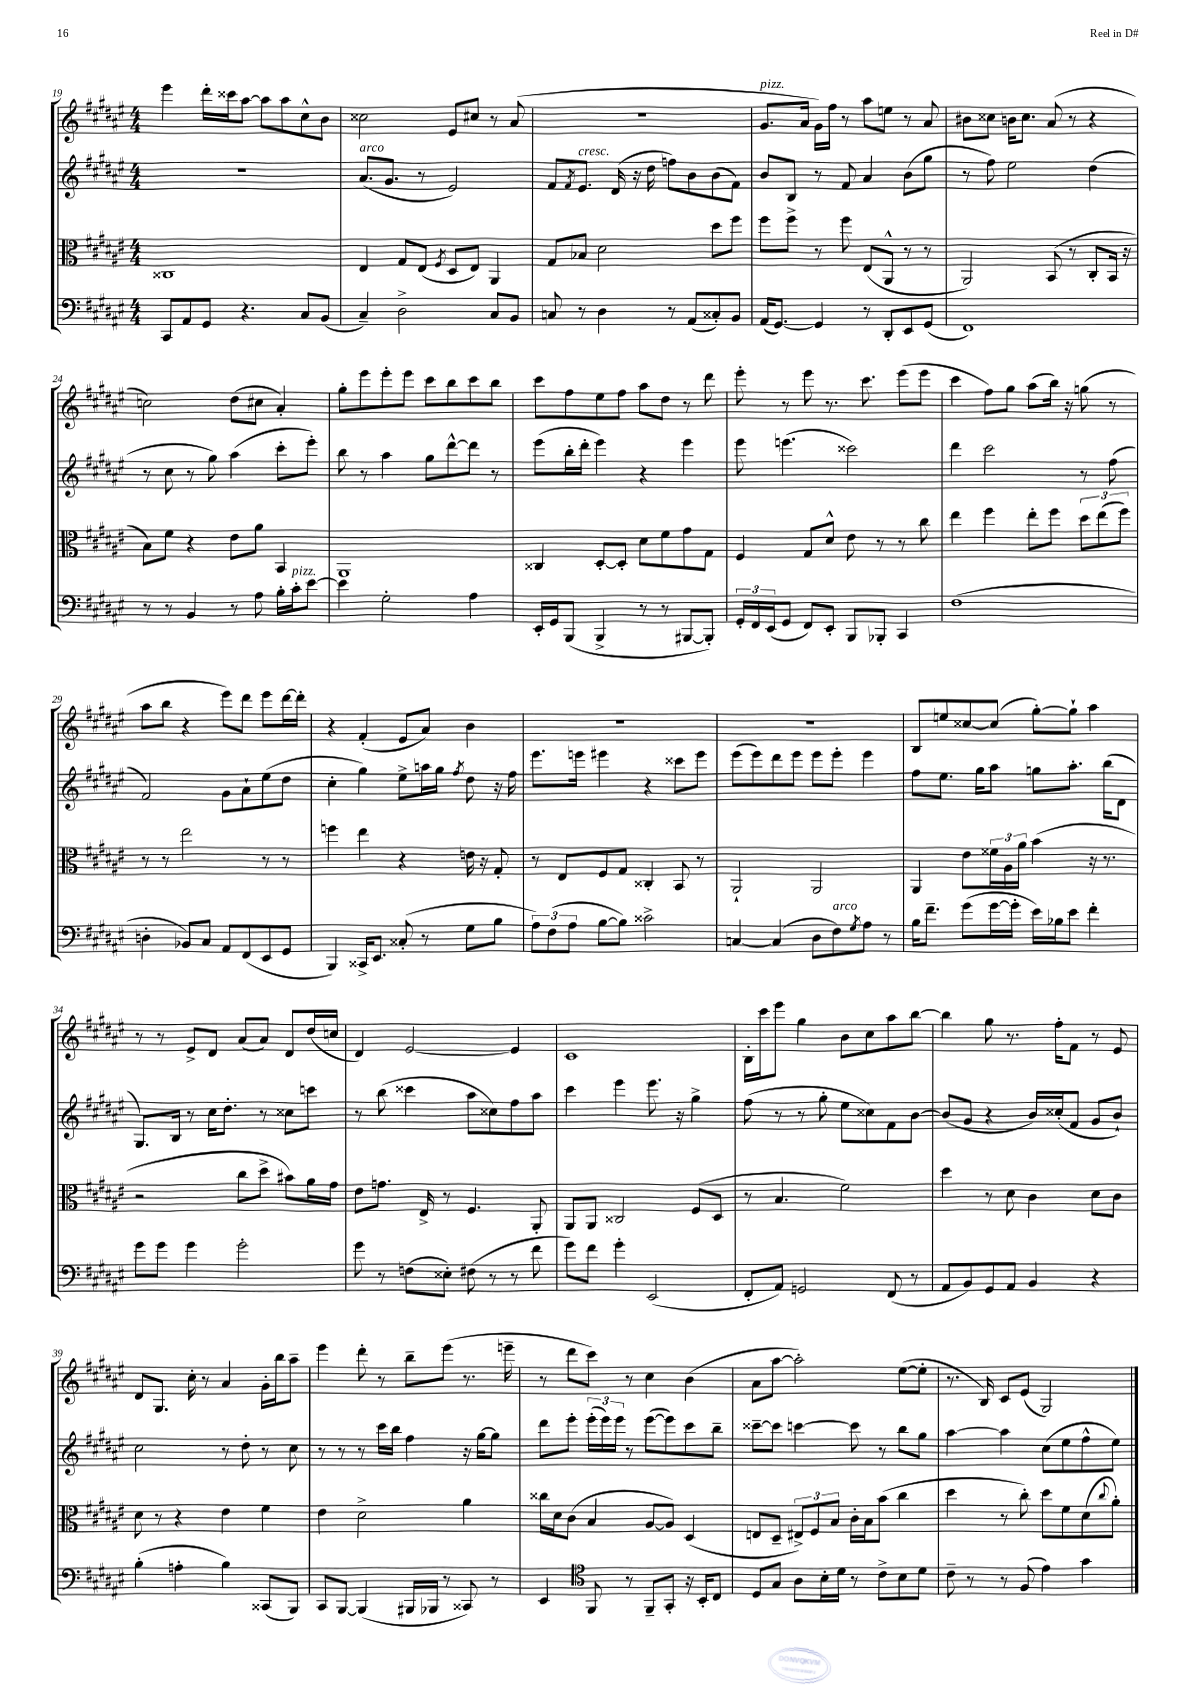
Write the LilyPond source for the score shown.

<<
\new StaffGroup <<
\new Staff = "s0" {
    \clef treble \key fis \major \numericTimeSignature \time 4/4
    eis'''4 dis'''16-. cisis'''16 ais''8~ ais''8 ais''8 cis''8-^ b'8 |
    cisis''2 eis'8 cis''8 r8 ais'8( |
    r1 |
    gis'8.^\markup { \italic "pizz." } ais'16 gis'16) fis''16 r8 ais''8 e''8 r8 ais'8 |
    bis'8 cisis''8 b'16 cisis''8. ais'8( r8 r4 |
    c''2) dis''8( cis''8 ais'4-.) |
    gis''8-. eis'''8 eis'''8-. eis'''8 cis'''8 b''8 cis'''8 b''8 |
    cis'''8 fis''8 eis''8 fis''8 ais''8 dis''8 r8 dis'''8 |
    eis'''8-. r8 eis'''8 r8. cis'''8. eis'''8( eis'''8 |
    cis'''4 fis''8) gis''8 ais''8( b''16) r16 g''8( r8 |
    ais''8 b''8 r4 eis'''8) dis'''8 eis'''8 dis'''16~ dis'''16-. |
    r4 fis'4-.( eis'8 ais'8) b'4 |
    R1 |
    R1 |
    b8 e''8 cisis''8~ cisis''8( gis''8~-.) gis''8-! ais''4 |
    r8 r8 eis'8-> dis'8 ais'8( ais'8) dis'8 dis''16( c''16 |
    dis'4) eis'2~ eis'4 |
    cis'1 |
    b16-. cis'''16 eis'''8 gis''4 b'8 cis''8 ais''8 b''8~ |
    b''4 gis''8 r8. fis''16-. fis'8 r8 eis'8 |
    dis'8 gis8. cis''16-. r8 ais'4 gis'16-. b''16 ais''8-- |
    eis'''4 dis'''8-. r8 b''8-- eis'''8( r8. e'''16-- |
    r8 dis'''8 cis'''8) r8 cis''4 b'4( |
    ais'8 ais''8~ ais''2-.) eis''8~( eis''8-. |
    r8. b16) cis'8 eis'8( gis2) \bar "|." |
}
\new Staff = "s1" {
    \clef treble \key fis \major \numericTimeSignature \time 4/4
    R1 |
    ais'8.^\markup { \italic "arco" }( gis'8. r8 eis'2) |
    fis'8 \acciaccatura { fis'8 } eis'8.^\markup { \italic "cresc." } dis'16( r16 dis''16 f''8) b'8 b'8( fis'8) |
    b'8 b8 r8 fis'8 ais'4 b'8( gis''8 |
    r8 fis''8) eis''2 dis''4( |
    r8 cis''8 r8 gis''8) ais''4( cis'''8-. eis'''8-.) |
    b''8 r8 ais''4 gis''8 dis'''8~-^ dis'''8 r8 |
    eis'''8( b''16-. dis'''16-. eis'''4) r4 eis'''4 |
    eis'''8 e'''4.( cisis'''2) |
    dis'''4 cis'''2 r8 fis''8( |
    fis'2) gis'8 ais'8-! eis''8( dis''8 |
    cis''4-. gis''4) eis''8-> a''16 gis''16 \acciaccatura { fis''8 } dis''8 r16 fis''16 |
    eis'''8. e'''16 eis'''4 r4 cisis'''8 eis'''8 |
    eis'''8( eis'''8) dis'''8 eis'''8 eis'''8 eis'''8-. eis'''4 |
    fis''8 eis''8. gis''16 ais''8 g''8 ais''8.-. b''16( dis'8 |
    gis8.) b16 r8 cis''16 dis''8.-. r8 cisis''8 c'''8 |
    r8 b''8( cisis'''4 ais''8 cisis''8) fis''8 ais''8 |
    cis'''4 eis'''4 eis'''8. r16 gis''4-> |
    fis''8( r8 r8 gis''8-. eis''8 cisis''8) fis'8 b'8~ |
    b'8( gis'8 r4 b'16) cisis''16-.( fis'8 gis'8 b'8-!) |
    cis''2 r8 dis''8-. r8 cis''8 |
    r8 r8 r8 cis'''16 b''16 fis''4 r16 gis''16~ gis''8 |
    dis'''8 eis'''8-. \tuplet 3/2 { eis'''16-.( eis'''16) eis'''16 } r8 eis'''8~( eis'''8) cis'''8 b''8-- |
    cisis'''8~-- cisis'''8 c'''4~ c'''8 r8 b''8 gis''8 |
    ais''4~ ais''4 cis''8( eis''8 fis''8-^ eis''8) \bar "|." |
}
\new Staff = "s2" {
    \clef alto \key fis \major \numericTimeSignature \time 4/4
    cisis1 |
    eis4 gis8 eis8( \acciaccatura { fis8 } dis8 eis8) ais,4 |
    gis8 bes8 dis'2 dis''8 fis''8 |
    fis''8 fis''8-> r8 fis''8 eis8( ais,8-^ r8 r8 |
    ais,2) b,8( r8 cis8-. b,16 r16 |
    b8) fis'8 r4 eis'8 ais'8 b,4 |
    ais,1 |
    cisis4 dis8~-. dis8-. dis'8 fis'8 gis'8 gis8 |
    fis4 gis8 dis'8-^ eis'8 r8 r8 cis''8 |
    eis''4 fis''4 eis''8-. fis''8 \tuplet 3/2 { dis''8 eis''8( fis''8) } |
    r8 r8 eis''2 r8 r8 |
    f''4 eis''4 r4 e'16 r16 gis8-. |
    r8 eis8 fis8 gis8 cisis4-. b,8 r8 |
    ais,2-! ais,2 |
    ais,4 eis'8 \tuplet 3/2 { fisis'16 ais16 ais'16 } b'4( r16 r8. |
    r2 cis''8 dis''8-> bis'8) ais'16 gis'16 |
    eis'8 g'8. eis16-> r8 fis4. ais,8-. |
    ais,8 ais,8 cisis2 fis8( dis8 |
    r8 b4. fis'2) |
    dis''4 r8 dis'8 cis'4 dis'8 cis'8 |
    dis'8 r8 r4 eis'4 fis'4 |
    eis'4 dis'2-> ais'4 |
    cisis''16 dis'16 cis'8( b4 ais8~ ais8) dis4( |
    e8 dis8-- \tuplet 3/2 { eis8->) fis8 b8 } cis'16-. b16 b'8( cis''4 |
    dis''4 r8 cis''8-.) dis''8 fis'8 dis'8( \appoggiatura { cis''8 } ais'8-.) \bar "|." |
}
\new Staff = "s3" {
    \clef bass \key fis \major \numericTimeSignature \time 4/4
    cis,8 ais,8 gis,8 r4. cis8 b,8( |
    cis4--) dis2-> cis8 b,8 |
    c8 r8 dis4 r8 ais,8( cisis8-.) b,8 |
    ais,16( gis,8.~) gis,4 r8 dis,8-. eis,8 gis,8( |
    fis,1) |
    r8 r8 b,4 r8 ais8 b16-. cis'16-.^\markup { \italic "pizz." } eis'8~ |
    eis'4 gis2-. ais4 |
    eis,16-. gis,16 b,,8( b,,4-> r8 r8 bis,,8~ bis,,8-.) |
    \tuplet 3/2 { gis,16-. fis,16 eis,16( } gis,8 fis,8) eis,8-. b,,8 bes,,8-. cis,4 |
    fis1( |
    d4-. bes,8) cis8 ais,8 fis,8( eis,8 gis,8 |
    b,,4) cisis,16-> eis,8. cisis8-.( r8 gis8 b8 |
    \tuplet 3/2 { ais8) fis8( ais8 } b8~ b8) cisis'2-> |
    c4~ c4( dis8 fis8^\markup { \italic "arco" }) \acciaccatura { gis8 } ais8 r8 |
    b16 fis'8.-- gis'8( gis'16~ gis'16-. eis'16) bes16 eis'8 fis'4-. |
    gis'8 gis'8 gis'4 gis'2-. |
    gis'8 r8 f8( eisis8-.) fis8( r8 r8 fis'8 |
    gis'8) fis'8 gis'4-. eis,2( |
    fis,8-. ais,8) g,2 fis,8( r8 |
    ais,8 b,8) gis,8 ais,8 b,4 r4 |
    b4-.( a4-. b4) cisis,8( b,,8) |
    cis,8 b,,8~ b,,4( bis,,16 bes,,16 r8 cisis,8) r8 |
    eis,4 \clef tenor fis,8 r8 fis,8-- gis,8-. r16 b,16-. cis8 |
    dis8 gis8 ais8 b16-. dis'16 r8 cis'8-> b8 dis'8 |
    cis'8-- r8 r8 fis8( eis'4) gis'4 \bar "|." |
}
>>
>>
\layout { \context { \Score currentBarNumber = #19 } }
